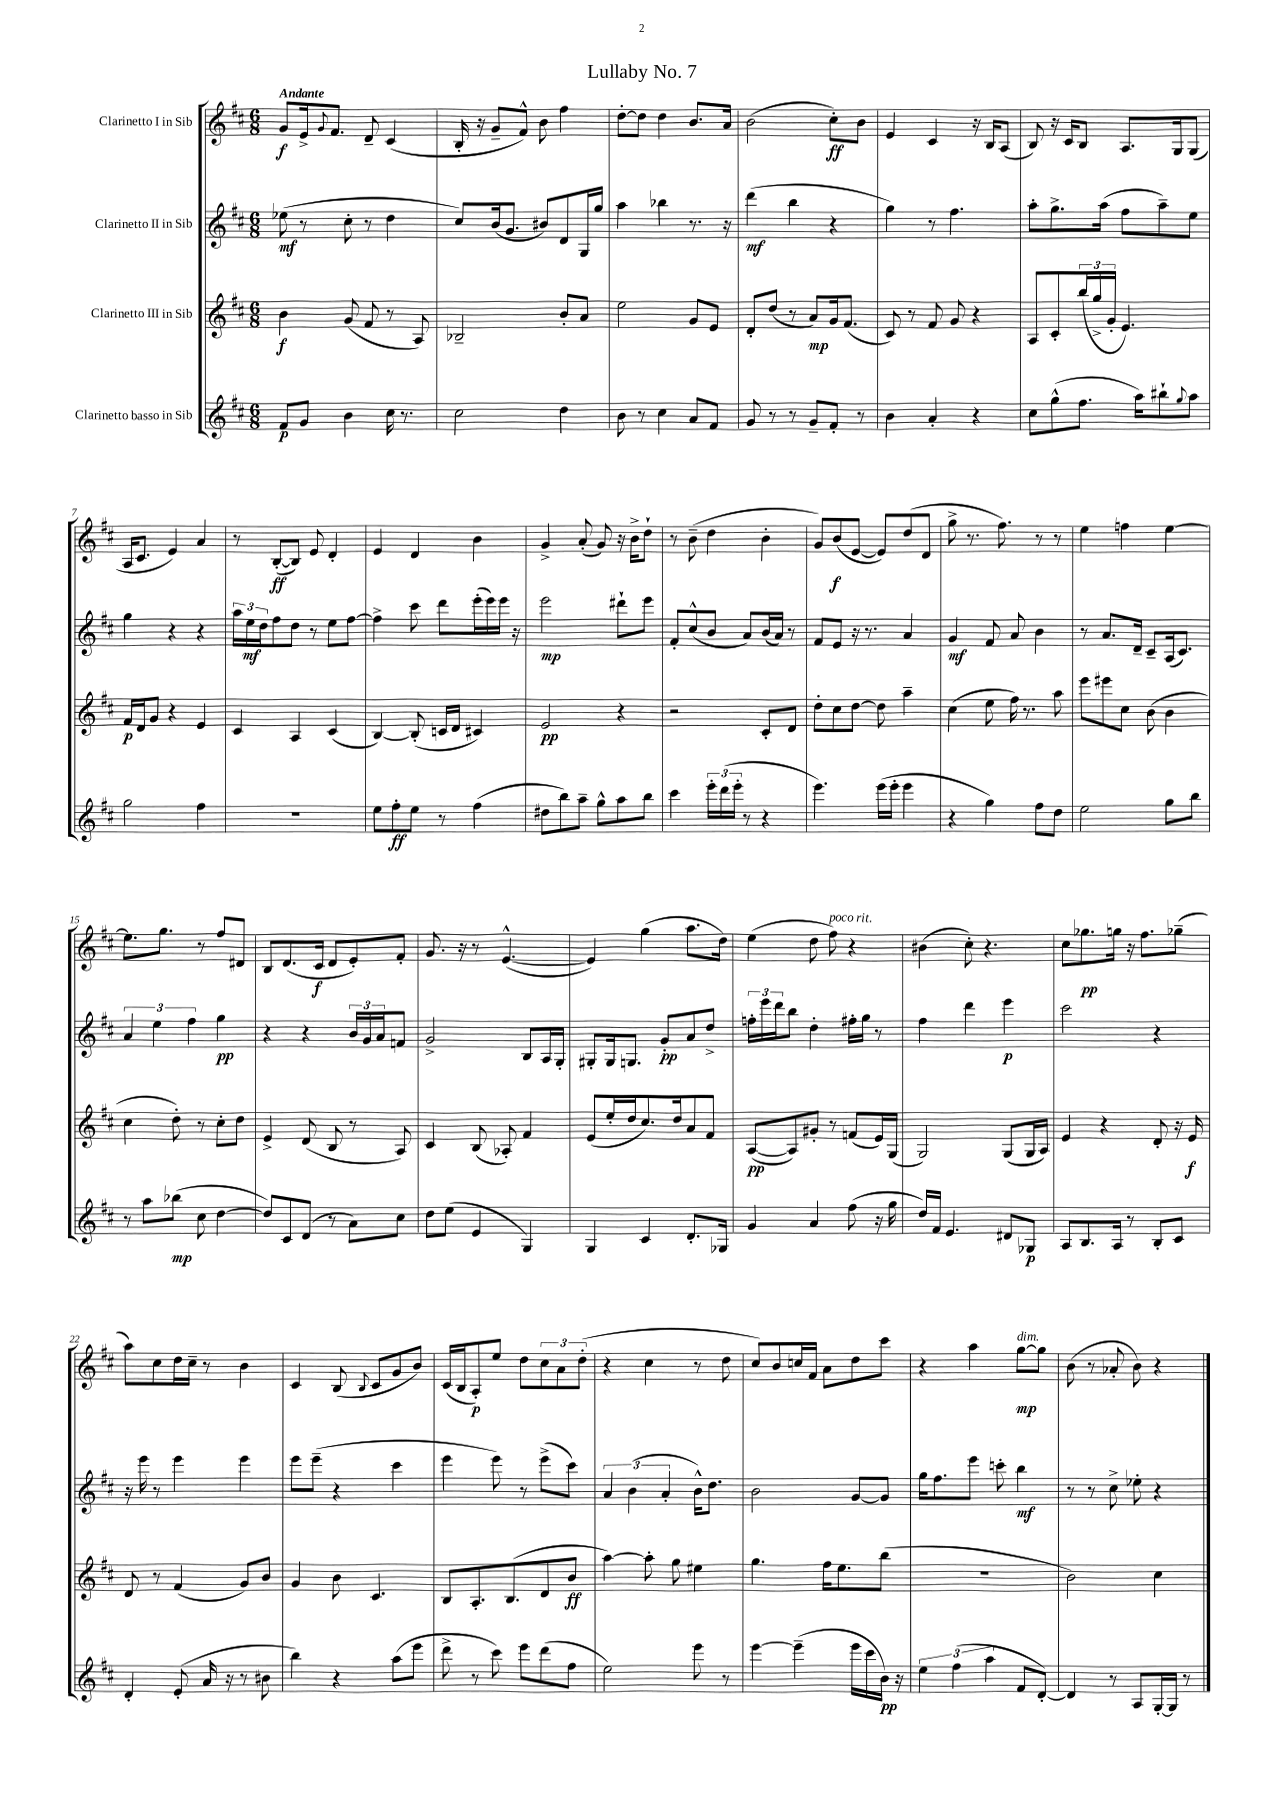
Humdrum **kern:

**kern	**dynam	**kern	**dynam	**kern	**dynam	**kern	**dynam
*part4	*part4	*part3	*part3	*part2	*part2	*part1	*part1
*staff4	*staff4	*staff3	*staff3	*staff2	*staff2	*staff1	*staff1
*I"Clarinetto basso in Sib	*	*I"Clarinetto III in Sib	*	*I"Clarinetto II in Sib	*	*I"Clarinetto I in Sib	*
*clefG2	*	*clefG2	*	*clefG2	*	*clefG2	*
*k[f#c#]	*	*k[f#c#]	*	*k[f#c#]	*	*k[f#c#]	*
*M6/8	*	*M6/8	*	*M6/8	*	*M6/8	*
=1	=1	=1	=1	=1	=1	=1	=1
!	!	!	!	!	!	!LO:TX:a:B:t=Andante	!
8f#/L	p	4b\	f	(8ee-X\	mf	8g/L	f
8g/J	.	.	.	8r	.	16e^/k	.
.	.	.	.	.	.	8qqg/	.
.	.	.	.	.	.	8.f#/J	.
4b\	.	(8g/	.	8cc#'\	.	.	.
.	.	8f#/	.	8r	.	8d~/	.
16cc#\	.	8r	.	4dd\	.	(4c#/	.
8.r	.	.	.	.	.	.	.
.	.	8A/)	.	.	.	.	.
=2	=2	=2	=2	=2	=2	=2	=2
2cc#\	.	2B-X~/	.	8cc#/L)	.	16B'/	.
.	.	.	.	.	.	16r	.
.	.	.	.	(16b/k	.	8g~/L	.
.	.	.	.	8.g/J	.	.	.
.	.	.	.	.	.	8f#^^/J)	.
.	.	.	.	8b#X/L)	.	8b\	.
4dd\	.	8b'/L	.	8d/	.	4ff#\	.
.	.	8a/J	.	16G/L	.	.	.
.	.	.	.	16gg/JJ	.	.	.
=3	=3	=3	=3	=3	=3	=3	=3
8b\	.	2ee\	.	4aa\	.	[8dd'\L	.
8r	.	.	.	.	.	8dd\J]	.
4cc#\	.	.	.	4bb-X\	.	4dd\	.
8a/L	.	8g/L	.	8.r	.	8.b/L	.
8f#/J	.	8e/J	.	.	.	.	.
.	.	.	.	16r	.	16a/Jk	.
=4	=4	=4	=4	=4	=4	=4	=4
8g/	.	8d'/L	.	(4ddd\	mf	(2b\	.
8r	.	(8dd/J	.	.	.	.	.
8r	.	8r	.	4bb\	.	.	.
8g~/L	.	8a/L)	mp	.	.	.	.
8f#'/J	.	16g/k	.	4r	.	8cc#'\L)	ff
.	.	(8.f#/J	.	.	.	.	.
8r	.	.	.	.	.	8b\J	.
=5	=5	=5	=5	=5	=5	=5	=5
4b\	.	8c#/)	.	4gg\)	.	4e/	.
.	.	8r	.	.	.	.	.
4a'/	.	8f#/	.	8r	.	4c#/	.
.	.	8g/	.	4.ff#\	.	.	.
4r	.	4r	.	.	.	16r	.
.	.	.	.	.	.	16B/KL	.
.	.	.	.	.	.	(8A/J	.
=6	=6	=6	=6	=6	=6	=6	=6
8cc#\L	.	8A/L	.	8aa'\L	.	8B/)	.
(8gg^^\	.	8c#'/	.	8.gg^\	.	16r	.
.	.	.	.	.	.	16c#/KL	.
8.ff#\J	.	(24bb/L	.	.	.	8B/J	.
.	.	24gg^/	.	.	.	.	.
.	.	.	.	(16aa\Jk	.	.	.
.	.	24g'/JJ	.	.	.	.	.
.	.	4.e/)	.	8ff#\L	.	8.A/L	.
16aa\KL)	.	.	.	.	.	.	.
8bb#X`\	.	.	.	8aa~\)	.	.	.
.	.	.	.	.	.	16G/k	.
8qqgg/	.	.	.	.	.	.	.
8aa\J	.	.	.	8ee\J	.	(8G/J	.
!!LO:LB:g=z
=7	=7	=7	=7	=7	=7	=7	=7
2gg\	.	16f#/LL	p	4gg\	.	16A/KL	.
.	.	16d/J	.	.	.	8.c#/J	.
.	.	8g/J	.	.	.	.	.
.	.	4r	.	4r	.	4e/)	.
4ff#\	.	4e/	.	4r	.	4a/	.
=8	=8	=8	=8	=8	=8	=8	=8
2.r	.	4c#/	.	24aa\LL	.	8r	.
.	.	.	.	24ee\	mf	.	.
.	.	.	.	24dd\J	.	.	.
.	.	.	.	8ff#\	.	([8B'/L	ff
.	.	4A/	.	8dd\J	.	8B/J])	.
.	.	.	.	8r	.	8e/	.
.	.	(4c#/	.	8ee\L	.	4d'/	.
.	.	.	.	[8ff#\J	.	.	.
=9	=9	=9	=9	=9	=9	=9	=9
8ee\L	.	[4B/)	.	4ff#^\]	.	4e/	.
8ff#'\	ff	.	.	.	.	.	.
8ee\J	.	(8B'/]	.	8ccc#\	.	4d/	.
8r	.	16cn/LL	.	8ddd\L	.	.	.
.	.	16d/JJ	.	.	.	.	.
(4ff#\	.	4c#X/)	.	(16eee'\L	.	4b\	.
.	.	.	.	16eee\)	.	.	.
.	.	.	.	16eee\JJ	.	.	.
.	.	.	.	16r	.	.	.
=10	=10	=10	=10	=10	=10	=10	=10
8dd#X\L	.	2e/	pp	2eee\	mp	4g^/	.
8bb\)	.	.	.	.	.	.	.
8aa~\J	.	.	.	.	.	(8a'/	.
8gg^^\L	.	.	.	.	.	8g/)	.
8aa\	.	4r	.	8ddd#X`\L	.	16r	.
.	.	.	.	.	.	16b^\KL	.
8bb\J	.	.	.	8eee\J	.	8dd`\J	.
=11	=11	=11	=11	=11	=11	=11	=11
4ccc#\	.	2r	.	8f#'/L	.	8r	.
.	.	.	.	(8cc#^^/	.	(8b~\	.
24eee'\LL	.	.	.	8b/J	.	4dd\	.
(24ddd\	.	.	.	.	.	.	.
24eee'\JJ	.	.	.	.	.	.	.
8r	.	.	.	8a/L)	.	.	.
4r	.	8c#'/L	.	(16b/L	.	4b'\	.
.	.	.	.	16a/JJ)	.	.	.
.	.	8d/J	.	8r	.	.	.
=12	=12	=12	=12	=12	=12	=12	=12
4.eee\)	.	8dd'\L	.	8f#/L	.	8g/L)	.
.	.	8cc#\	.	8e/J	.	(8b/	f
.	.	[8dd\J	.	16r	.	[8e/J	.
.	.	.	.	8.r	.	.	.
(16eee\LL	.	8dd\]	.	.	.	8e/L])	.
16eee'\JJ	.	.	.	.	.	.	.
4eee\	.	4aa~\	.	4a/	.	(8dd/	.
.	.	.	.	.	.	8d/J	.
=13	=13	=13	=13	=13	=13	=13	=13
4r	.	(4cc#\	.	4g/	mf	8gg^\	.
.	.	.	.	.	.	8.r	.
4gg\)	.	8ee\	.	8f#/	.	.	.
.	.	.	.	.	.	8.ff#\)	.
.	.	16ff#\)	.	8a/	.	.	.
.	.	8.r	.	.	.	.	.
8ff#\L	.	.	.	4b\	.	8r	.
8dd\J	.	8aa\	.	.	.	8r	.
=14	=14	=14	=14	=14	=14	=14	=14
2ee\	.	8eee\L	.	8r	.	4ee\	.
.	.	8eee#X\	.	8.a/L	.	.	.
.	.	8cc#\J	.	.	.	4ffn\	.
.	.	.	.	16d~/Jk	.	.	.
.	.	(8b\	.	8c#~/L	.	.	.
8gg\L	.	4b\	.	(16A/k	.	[4ee\	.
.	.	.	.	8.c#/J)	.	.	.
8bb\J	.	.	.	.	.	.	.
!!LO:LB:g=z
=15	=15	=15	=15	=15	=15	=15	=15
8r	.	4cc#\	.	6a/	.	8.ee\L]	.
8aa\L	.	.	.	.	.	.	.
.	.	.	.	6ee\	.	.	.
.	.	.	.	.	.	8.gg\J	.
(8bb-X\J	mp	8dd'\)	.	.	.	.	.
.	.	.	.	6ff#\	.	.	.
8cc#\	.	8r	.	.	.	8r	.
[4dd\	.	8cc#'\L	.	4gg\	pp	8ff#/L	.
.	.	8dd\J	.	.	.	8d#X/J	.
=16	=16	=16	=16	=16	=16	=16	=16
8dd/L])	.	4e^/	.	4r	.	8B/L	.
8c#/	.	.	.	.	.	(8.d/	.
(8d/J	.	(8d/	.	4r	.	.	.
.	.	.	.	.	.	16c#/Jk	f
8r	.	8B/	.	.	.	8d/L	.
8a\L)	.	8r	.	24b/LL	.	8e'/)	.
.	.	.	.	24g/	.	.	.
.	.	.	.	24a/J	.	.	.
8cc#\J	.	8A/)	.	8fn/J	.	8f#'/J	.
=17	=17	=17	=17	=17	=17	=17	=17
8dd\L	.	4c#/	.	2g^/	.	8.g/	.
(8ee\J	.	.	.	.	.	.	.
.	.	.	.	.	.	16r	.
4e/	.	(8B/	.	.	.	8r	.
.	.	8A-X'/)	.	.	.	([4.e^^/	.
4G/)	.	4f#/	.	8B/L	.	.	.
.	.	.	.	16A/L	.	.	.
.	.	.	.	16G'/JJ	.	.	.
=18	=18	=18	=18	=18	=18	=18	=18
4G/	.	(8e/L	.	8G#X'/L	.	4e/])	.
.	.	16ee'/L	.	16G#/k	.	.	.
.	.	16dd/J	.	8.Gn/J	.	.	.
4c#/	.	8.cc#/)	.	.	.	(4gg\	.
.	.	.	.	8g'/L	pp	.	.
.	.	16dd/k	.	.	.	.	.
8.d'/L	.	8a/	.	8a/	.	8.aa\L	.
.	.	8f#/J	.	8dd^/J	.	.	.
16G-X/Jk	.	.	.	.	.	16dd\Jk)	.
=19	=19	=19	=19	=19	=19	=19	=19
4g/	.	([8A/L	pp	24ffn'\LL	.	(4ee\	.
.	.	.	.	24eee\	.	.	.
.	.	.	.	24ddd\J	.	.	.
.	.	8A/])	.	8bb\J	.	.	.
4a/	.	8g#X'/J	.	4dd'\	.	8dd\	.
!	!	!	!	!	!	!LO:TX:a:i:t=poco rit.	!
.	.	8r	.	.	.	8ff#\)	.
(8ff#\	.	(8fn/L	.	16ff#X'\LL	.	4r	.
.	.	.	.	16gg\JJ	.	.	.
16r	.	16e/L)	.	8r	.	.	.
16gg\	.	(16G/JJ	.	.	.	.	.
=20	=20	=20	=20	=20	=20	=20	=20
16dd/LL)	.	2G/)	.	4ff#\	.	(4b#X\	.
16f#/JJ	.	.	.	.	.	.	.
4.e/	.	.	.	.	.	.	.
.	.	.	.	4ddd\	.	8cc#'\)	.
.	.	.	.	.	.	4.r	.
8d#X/L	.	(8G/L	.	4eee\	p	.	.
8G-X/J	p	16G/L	.	.	.	.	.
.	.	16A/JJ)	.	.	.	.	.
=21	=21	=21	=21	=21	=21	=21	=21
8A/L	.	4e/	.	2ccc#\	.	8cc#\L	.
8.B/	.	.	.	.	.	8.gg-X\	pp
.	.	4r	.	.	.	.	.
16A/Jk	.	.	.	.	.	16ggn\Jk	.
8r	.	.	.	.	.	16r	.
.	.	.	.	.	.	8.ff#\L	.
8B'/L	.	8d'/	.	4r	.	.	.
8c#/J	.	16r	.	.	.	(8gg-X~\J	.
.	.	16e/	f	.	.	.	.
!!LO:LB:g=z
=22	=22	=22	=22	=22	=22	=22	=22
4d'/	.	8d/	.	16r	.	8aa\L)	.
.	.	.	.	16eee\	.	.	.
.	.	8r	.	8r	.	8cc#\	.
(8e'/	.	(4f#/	.	4eee\	.	16dd\L	.
.	.	.	.	.	.	16cc#~\JJ	.
16a/	.	.	.	.	.	8r	.
16r	.	.	.	.	.	.	.
8r	.	8g/L)	.	4eee\	.	4b\	.
8b#X\	.	8b/J	.	.	.	.	.
=23	=23	=23	=23	=23	=23	=23	=23
4bb\)	.	4g/	.	8eee\L	.	4c#/	.
.	.	.	.	(8eee~\J	.	.	.
4r	.	8b\	.	4r	.	(8B/	.
.	.	.	.	.	.	8qqB/	.
.	.	4.c#/	.	.	.	8c#/L	.
(8aa\L	.	.	.	4ccc#\	.	8g/	.
8eee\J	.	.	.	.	.	8b/J)	.
=24	=24	=24	=24	=24	=24	=24	=24
8ddd^\	.	8B/L	.	4eee\	.	(16c#/LL	.
.	.	.	.	.	.	16B/J	.
8r	.	8.A'/	.	.	.	8A'/)	p
8ccc#\)	.	.	.	8eee\)	.	8ee/J	.
.	.	(8.B/	.	.	.	.	.
8eee\L	.	.	.	8r	.	8dd\L	.
(8ddd\	.	8d/	.	(8eee^\L	.	12cc#\	.
.	.	.	.	.	.	12a\	.
8ff#\J	.	8b/J	ff	8ccc#\J)	.	.	.
.	.	.	.	.	.	(12dd'\J	.
=25	=25	=25	=25	=25	=25	=25	=25
2ee\)	.	[4aa\)	.	6a/	.	4r	.
.	.	.	.	(6b\	.	.	.
.	.	8aa'\]	.	.	.	4cc#\	.
.	.	.	.	6a'/	.	.	.
.	.	8gg\	.	.	.	.	.
8eee\	.	4ee#X\	.	16b^^\KL)	.	8r	.
.	.	.	.	8.dd\J	.	.	.
8r	.	.	.	.	.	8dd\	.
=26	=26	=26	=26	=26	=26	=26	=26
[4eee\	.	4.gg\	.	2b\	.	8cc#/L)	.
.	.	.	.	.	.	8b/	.
(4eee~\]	.	.	.	.	.	16ccn/L	.
.	.	.	.	.	.	16f#/JJ	.
.	.	16ff#\KL	.	.	.	8a\L	.
.	.	8.ee\	.	.	.	.	.
16eee\LL	.	.	.	[8g/L	.	8dd\	.
16ccc#\	.	.	.	.	.	.	.
16b\JJ)	pp	(8bb\J	.	8g/J]	.	8ccc#\J	.
16r	.	.	.	.	.	.	.
=27	=27	=27	=27	=27	=27	=27	=27
6ee\	.	2.r	.	16gg\KL	.	4r	.
.	.	.	.	8.ff#\	.	.	.
(6ff#\	.	.	.	.	.	.	.
.	.	.	.	8eee\J	.	4aa\	.
6aa\	.	.	.	.	.	.	.
.	.	.	.	8cccn'\	.	.	.
!	!	!	!	!	!	!LO:TX:a:i:t=dim.	!
8f#/L	.	.	.	4bb\	mf	[8gg\L	mp
[8d'/J)	.	.	.	.	.	8gg\J]	.
=28	=28	=28	=28	=28	=28	=28	=28
4d/]	.	2b\)	.	8r	.	(8b\	.
.	.	.	.	8r	.	8r	.
8r	.	.	.	8cc#^\	.	8a-X'/	.
8A/L	.	.	.	8ee-X'\	.	8b\)	.
[16G'/L	.	4cc#\	.	4r	.	4r	.
16G/JJ]	.	.	.	.	.	.	.
8r	.	.	.	.	.	.	.
==	==	==	==	==	==	==	==
*-	*-	*-	*-	*-	*-	*-	*-
